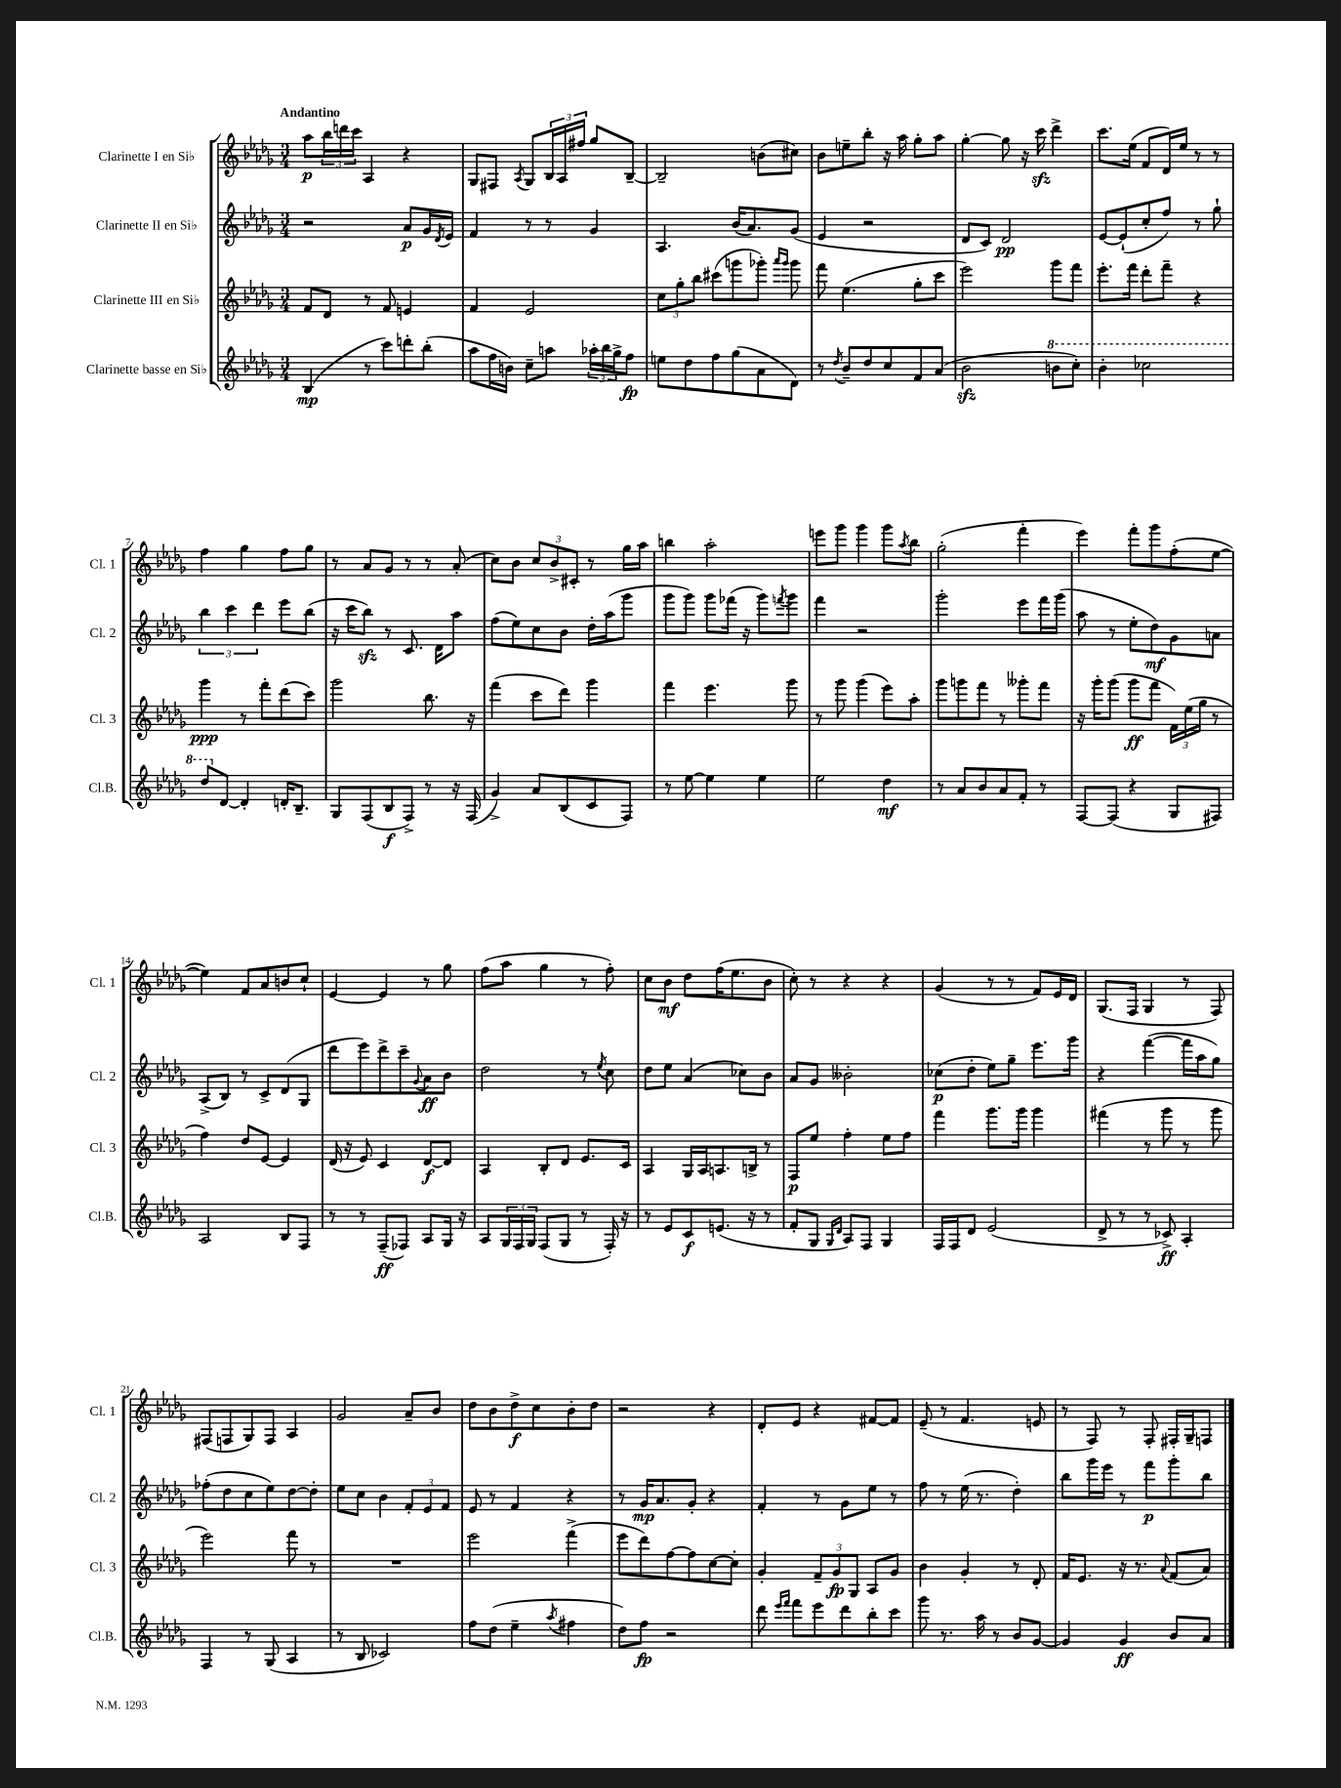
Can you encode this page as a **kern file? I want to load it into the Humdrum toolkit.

**kern	**dynam	**kern	**dynam	**kern	**dynam	**kern	**dynam
*part4	*part4	*part3	*part3	*part2	*part2	*part1	*part1
*staff4	*staff4	*staff3	*staff3	*staff2	*staff2	*staff1	*staff1
*I"Clarinette basse en Si♭	*	*I"Clarinette III en Si♭	*	*I"Clarinette II en Si♭	*	*I"Clarinette I en Si♭	*
*I'Cl.B.	*	*I'Cl. 3	*	*I'Cl. 2	*	*I'Cl. 1	*
*clefG2	*	*clefG2	*	*clefG2	*	*clefG2	*
*k[b-e-a-d-g-]	*	*k[b-e-a-d-g-]	*	*k[b-e-a-d-g-]	*	*k[b-e-a-d-g-]	*
*M3/4	*	*M3/4	*	*M3/4	*	*M3/4	*
=1	=1	=1	=1	=1	=1	=1	=1
!	!	!	!	!	!	!LO:TX:a:B:t=Andantino	!
(4B-/	mp	8f/L	.	2r	.	8aa-\L	p
.	.	8d-/J	.	.	.	24bb-\L	.
.	.	.	.	.	.	24dddn\	.
.	.	.	.	.	.	24ccc\JJ	.
8r	.	8r	.	.	.	4A-/	.
8ccc\L)	.	8f/	.	.	.	.	.
8dddn'\	.	4en/	.	8a-/L	p	4r	.
(8bb-'\J	.	.	.	16g-/L	.	.	.
.	.	.	.	8qd-/	.	.	.
.	.	.	.	16e-/JJ	.	.	.
=2	=2	=2	=2	=2	=2	=2	=2
8aa-\L	.	4f/	.	4f/	.	8G-/L	.
16ff\L	.	.	.	.	.	8F#X/J	.
16bn\JJ)	.	.	.	.	.	.	.
.	.	.	.	.	.	8qA-/	.
8cc~\L	.	2e-/	.	8r	.	8G-/L	.
8aan\J	.	.	.	8r	.	24B-/L	.
.	.	.	.	.	.	24A-/	.
.	.	.	.	.	.	24ff#X/JJ	.
24aa-X'\LL	.	.	.	4g-/	.	8gg-/L	.
24bb-\	.	.	.	.	.	.	.
24gg-^\J	.	.	.	.	.	.	.
8ff\J	fp	.	.	.	.	[8B-~/J	.
=3	=3	=3	=3	=3	=3	=3	=3
8een\L	.	12cc\L	.	4.A-/	.	2B-~/]	.
.	.	12gg-'\	.	.	.	.	.
8dd-\	.	.	.	.	.	.	.
.	.	12bb-\J	.	.	.	.	.
8ff\	.	(8ccc#X\L	.	.	.	.	.
(8gg-\	.	8gggn\	.	(16b-/KL	.	.	.
.	.	.	.	8.a-/)	.	.	.
8a-\	.	8ggg-X'\J)	.	.	.	(8bn\L	.
.	.	16qqaaa-/LL	.	.	.	.	.
.	.	16qqggg-/JJ	.	.	.	.	.
8d-\J)	.	8ggg-\	.	(8g-/J	.	8cc#X\J)	.
=4	=4	=4	=4	=4	=4	=4	=4
8r	.	8fff\	.	4e-/	.	8b-\L	.
8qdd-/	.	.	.	.	.	.	.
8b-~/L	.	(4.ee-\	.	.	.	8een~\	.
8dd-/	.	.	.	2r	.	8bb-'\J	.
8cc/	.	.	.	.	.	16r	.
.	.	.	.	.	.	16aa-\	.
8f/	.	8gg-'\L	.	.	.	8gg-'\L	.
(8a-/J	.	8ccc\J	.	.	.	8aa-\J	.
=5	=5	=5	=5	=5	=5	=5	=5
2b-zz\	.	2eee-\)	.	8d-/L	.	[4gg-'\	.
.	.	.	.	8c/J)	.	.	.
.	.	.	.	2d-/	pp	8gg-\]	.
.	.	.	.	.	.	16r	.
.	.	.	.	.	.	16ccczz\	.
*8va	*	*	*	*	*	*	*
8bbn\L	.	8ggg-\L	.	.	.	4ddd-^\	.
8ccc'\J)	.	8fff\J	.	.	.	.	.
=6	=6	=6	=6	=6	=6	=6	=6
4bb-'\	.	8.eee-'\L	.	[8e-/L	.	8.ccc\L	.
.	.	.	.	(8e-`/]	.	.	.
.	.	16fff\Jk	.	.	.	(16ee-\Jk	.
2ccc-X\	.	8ddd-'\L	.	8cc'/	.	8f/L	.
.	.	8fff~\J	.	8ff/J)	.	16d-/L)	.
.	.	.	.	.	.	16ee-/JJ	.
.	.	4r	.	8r	.	8r	.
.	.	.	.	8gg-`\	.	8r	.
!!LO:LB:g=z
=7	=7	=7	=7	=7	=7	=7	=7
8ddd-/L	.	4ggg-\	ppp	6bb-\	.	4ff\	.
*X8va	*	*	*	*	*	*	*
[8d-/J	.	.	.	.	.	.	.
.	.	.	.	6ccc\	.	.	.
4d-'/]	.	8r	.	.	.	4gg-\	.
.	.	.	.	6ddd-\	.	.	.
.	.	8fff'\L	.	.	.	.	.
16dn'/KL	.	(8ddd-\	.	8eee-\L	.	8ff\L	.
8.B-~/J	.	.	.	.	.	.	.
.	.	8ccc\J)	.	(8bb-\J	.	8gg-\J	.
=8	=8	=8	=8	=8	=8	=8	=8
8G-/L	.	2ggg-\	.	16r	.	8r	.
.	.	.	.	16ccc\KL	.	.	.
(8F/	.	.	.	8bb-zz\J)	.	8a-/L	.
8B-/	f	.	.	8r	.	8g-/J	.
8F^/J)	.	.	.	8.c/	.	8r	.
8r	.	8.bb-\	.	.	.	8r	.
.	.	.	.	16d-\KL	.	.	.
16r	.	.	.	8aa-\J	.	(8a-'/	.
(16F/	.	16r	.	.	.	.	.
=9	=9	=9	=9	=9	=9	=9	=9
4g-^/)	.	(4fff\	.	(8ff\L	.	8cc\L)	.
.	.	.	.	8ee-\)	.	8b-\J	.
8a-/L	.	8ccc\L	.	8cc\	.	12cc/L	.
.	.	.	.	.	.	12b-^/	.
(8B-/	.	8ddd-\J)	.	8b-\J	.	.	.
.	.	.	.	.	.	12c#X'/J	.
8c/	.	4ggg-\	.	16dd-'\LL	.	8r	.
.	.	.	.	(16aa-\J	.	.	.
8F/J)	.	.	.	8ggg-\J	.	16gg-\LL	.
.	.	.	.	.	.	16aa-\JJ	.
=10	=10	=10	=10	=10	=10	=10	=10
8r	.	4fff\	.	8ggg-\L	.	4bbn\	.
[8ee-\	.	.	.	8ggg-\J)	.	.	.
4ee-\]	.	4.eee-\	.	8ggg-\L	.	2aa-'\	.
.	.	.	.	(16fff-X\Jk	.	.	.
.	.	.	.	16r	.	.	.
4ee-\	.	.	.	8ggg-\L)	.	.	.
.	.	.	.	8qfffn/	.	.	.
.	.	8ggg-\	.	8ggg-\J	.	.	.
=11	=11	=11	=11	=11	=11	=11	=11
2ee-\	.	8r	.	4fff\	.	8eeen\L	.
.	.	8ggg-\	.	.	.	8ggg-\J	.
.	.	(4ggg-\	.	2r	.	4ggg-\	.
4dd-\	mf	8eee-\L)	.	.	.	8ggg-\L	.
.	.	.	.	.	.	8qaa-/	.
.	.	8aa-'\J	.	.	.	8bb-\J	.
=12	=12	=12	=12	=12	=12	=12	=12
8r	.	8ggg-\L	.	2ggg-'\	.	(2gg-'\	.
8a-/L	.	8gggn\	.	.	.	.	.
8b-/	.	8fff\J	.	.	.	.	.
8a-/	.	8r	.	.	.	.	.
8f'/J	.	8ggg--X'\L	.	8eee-\L	.	4fff'\	.
8r	.	8fff\J	.	16fff\L	.	.	.
.	.	.	.	(16ggg-\JJ	.	.	.
=13	=13	=13	=13	=13	=13	=13	=13
[8F/L	.	16r	.	8aa-\	.	4eee-\)	.
.	.	16ggg-'\KL	.	.	.	.	.
(8F/J]	.	(8ggg-\J	.	8r	.	.	.
4r	.	8ggg-\L	ff	8ee-'\L	.	8fff'\L	.
.	.	8fff\J	.	8dd-\)	mf	8ggg-\	.
8G-/L	.	24f\LL)	.	8g-\	.	(8ff'\	.
.	.	(24ee-\	.	.	.	.	.
.	.	24gg-\JJ	.	.	.	.	.
8F#X/J)	.	8r	.	8an\J	.	[8ee-\J	.
!!LO:LB:g=z
=14	=14	=14	=14	=14	=14	=14	=14
2A-/	.	4ff\)	.	(8A-^/L	.	4ee-\])	.
.	.	.	.	8B-/J)	.	.	.
.	.	8dd-/L	.	8r	.	8f/L	.
.	.	[8e-/J	.	8c^/L	.	8a-/	.
8B-/L	.	4e-/]	.	(8d-/	.	8bn/	.
8F/J	.	.	.	8G-/J	.	8cc`/J	.
=15	=15	=15	=15	=15	=15	=15	=15
8r	.	(16d-/	.	8ddd-\L	.	[4e-/	.
.	.	16r	.	.	.	.	.
8r	.	8e-/)	.	8eee-\)	.	.	.
(8F~/L	ff	4c/	.	8ddd-^\	.	4e-/]	.
8F-X/J)	.	.	.	8ccc~\	.	.	.
.	.	.	.	8qqg-/	.	.	.
8A-/L	.	[8d-/L	f	8a-\	ff	8r	.
16G-/Jk	.	8d-/J]	.	8b-\J	.	8gg-\	.
16r	.	.	.	.	.	.	.
=16	=16	=16	=16	=16	=16	=16	=16
8A-/L	.	4A-/	.	2dd-\	.	(8ff\L	.
24G-/L	.	.	.	.	.	8aa-\J	.
24F/	.	.	.	.	.	.	.
24G-/JJ	.	.	.	.	.	.	.
(8F/L	.	8B-'/L	.	.	.	4gg-\	.
8G-/J	.	8d-/J	.	.	.	.	.
8r	.	8.e-/L	.	8r	.	8r	.
.	.	.	.	8qee-/	.	.	.
16F'/)	.	.	.	8cc\	.	8ff'\)	.
16r	.	16c/Jk	.	.	.	.	.
=17	=17	=17	=17	=17	=17	=17	=17
8r	.	4A-/	.	8dd-\L	.	8cc\L	.
8e-/L	.	.	.	8ee-\J	.	8b-\J	mf
8c/	f	16G-/LL	.	(4a-/	.	8dd-\L	.
.	.	16A-/J	.	.	.	.	.
(8.en/J	.	8.An/	.	.	.	(16ff\K	.
.	.	.	.	.	.	8.ee-\	.
.	.	.	.	8cc-X\L)	.	.	.
16r	.	16Bn^/Jk	.	.	.	.	.
8r	.	8r	.	8b-\J	.	8b-\J	.
=18	=18	=18	=18	=18	=18	=18	=18
8f'/L	.	8F/L	p	8a-/L	.	8cc'\)	.
8G-/J	.	8ee-/J	.	8g-/J	.	8r	.
16qqG-/LL	.	.	.	.	.	.	.
16qqd-/JJ	.	.	.	.	.	.	.
8A-/L)	.	4ff'\	.	2b--X'\	.	4r	.
8F/J	.	.	.	.	.	.	.
4G-/	.	8ee-\L	.	.	.	4r	.
.	.	8ff\J	.	.	.	.	.
=19	=19	=19	=19	=19	=19	=19	=19
16F/LL	.	4fff\	.	(8cc-X\L	p	(4g-/	.
16F/J	.	.	.	.	.	.	.
8d-/J	.	.	.	8dd-'\J	.	.	.
(2e-/	.	8.ggg-\L	.	8ee-\L)	.	8r	.
.	.	.	.	8gg-~\J	.	8r	.
.	.	16ggg-\Jk	.	.	.	.	.
.	.	4ggg-\	.	8.eee-\L	.	8f/L)	.
.	.	.	.	.	.	16e-/L	.
.	.	.	.	16ggg-\Jk	.	16d-/JJ	.
=20	=20	=20	=20	=20	=20	=20	=20
8d-^/	.	(4fff#X\	.	4r	.	(8.G-/L	.
8r	.	.	.	.	.	.	.
.	.	.	.	.	.	16F/Jk	.
8r	.	8r	.	([4fff\	.	4G-/	.
8c-X^/)	ff	8ggg-\	.	.	.	.	.
4A-'/	.	8r	.	16fff\LL]	.	8r	.
.	.	.	.	16aa-\J	.	.	.
.	.	8ggg-\	.	8gg-\J)	.	8F/)	.
!!LO:LB:g=z
=21	=21	=21	=21	=21	=21	=21	=21
4F/	.	2eee-\)	.	(8ff-X'\L	.	(8F#X/L	.
.	.	.	.	8dd-\	.	8Fn/	.
8r	.	.	.	8cc\	.	8G-/)	.
(8G-/	.	.	.	8ee-\)	.	8F/J	.
4A-/	.	8fff\	.	[8dd-\	.	4A-/	.
.	.	8r	.	8dd-'\J]	.	.	.
=22	=22	=22	=22	=22	=22	=22	=22
8r	.	2.r	.	8ee-\L	.	2g-/	.
8B-/	.	.	.	8cc\J	.	.	.
2c-X/)	.	.	.	4b-\	.	.	.
.	.	.	.	12f'/L	.	8a-~/L	.
.	.	.	.	12e-/	.	.	.
.	.	.	.	.	.	8b-/J	.
.	.	.	.	12f/J	.	.	.
=23	=23	=23	=23	=23	=23	=23	=23
8ff\L	.	2eee-\	.	8e-/	.	8dd-\L	.
(8dd-\J	.	.	.	8r	.	8b-\	.
4ee-~\	.	.	.	4f/	.	8dd-^\	f
.	.	.	.	.	.	8cc\	.
8qaa-/	.	.	.	.	.	.	.
4ff#X\	.	(4fff^\	.	4r	.	8b-'\	.
.	.	.	.	.	.	8dd-\J	.
=24	=24	=24	=24	=24	=24	=24	=24
8dd-\L)	.	8eee-\L	.	8r	.	2r	.
8ff\J	fp	8ddd-\)	.	16g-/KL	mp	.	.
.	.	.	.	8.a-/	.	.	.
2r	.	[8ff\	.	.	.	.	.
.	.	8ff\]	.	8g-'/J	.	.	.
.	.	[8cc\	.	4r	.	4r	.
.	.	8cc'\J]	.	.	.	.	.
=25	=25	=25	=25	=25	=25	=25	=25
8ddd-\	.	4g-'/	.	4f'/	.	8d-'/L	.
16qqeee-/LL	.	.	.	.	.	.	.
16qqfff/JJ	.	.	.	.	.	.	.
8fff\L	.	.	.	.	.	8e-/J	.
8eee-\	.	12f~/L	.	8r	.	4r	.
.	.	12g-/	fp	.	.	.	.
8ddd-\	.	.	.	8g-\L	.	.	.
.	.	12G-/J	.	.	.	.	.
8bb-'\	.	8A-/L	.	8ee-\J	.	[8f#X/L	.
8ccc\J	.	8g-/J	.	8r	.	8f#/J]	.
=26	=26	=26	=26	=26	=26	=26	=26
8ggg-\	.	4b-\	.	8ff\	.	(8e-~/	.
8.r	.	.	.	8r	.	8r	.
.	.	4g-'/	.	(16ee-\	.	4.f/	.
16aa-\	.	.	.	8.r	.	.	.
8r	.	.	.	.	.	.	.
8b-/L	.	8r	.	4dd-'\)	.	.	.
[8g-/J	.	8d-'/	.	.	.	8en/	.
=27	=27	=27	=27	=27	=27	=27	=27
4g-/]	.	16f/KL	.	8bb-\L	.	8r	.
.	.	8.e-/J	.	.	.	.	.
.	.	.	.	16ggg-\L	.	8F/)	.
.	.	.	.	16eee-\JJ	.	.	.
4g-/	ff	16r	.	8r	.	8r	.
.	.	8.r	.	.	.	.	.
.	.	.	.	8fff\L	p	8F'/	.
.	.	8qqa-/	.	.	.	.	.
8b-/L	.	(8f/L	.	8ggg-'\	.	16F#X'/LL	.
.	.	.	.	.	.	16G-~/J	.
8a-/J	.	8a-/J)	.	8bb-\J	.	8Fn/J	.
==	==	==	==	==	==	==	==
*-	*-	*-	*-	*-	*-	*-	*-
